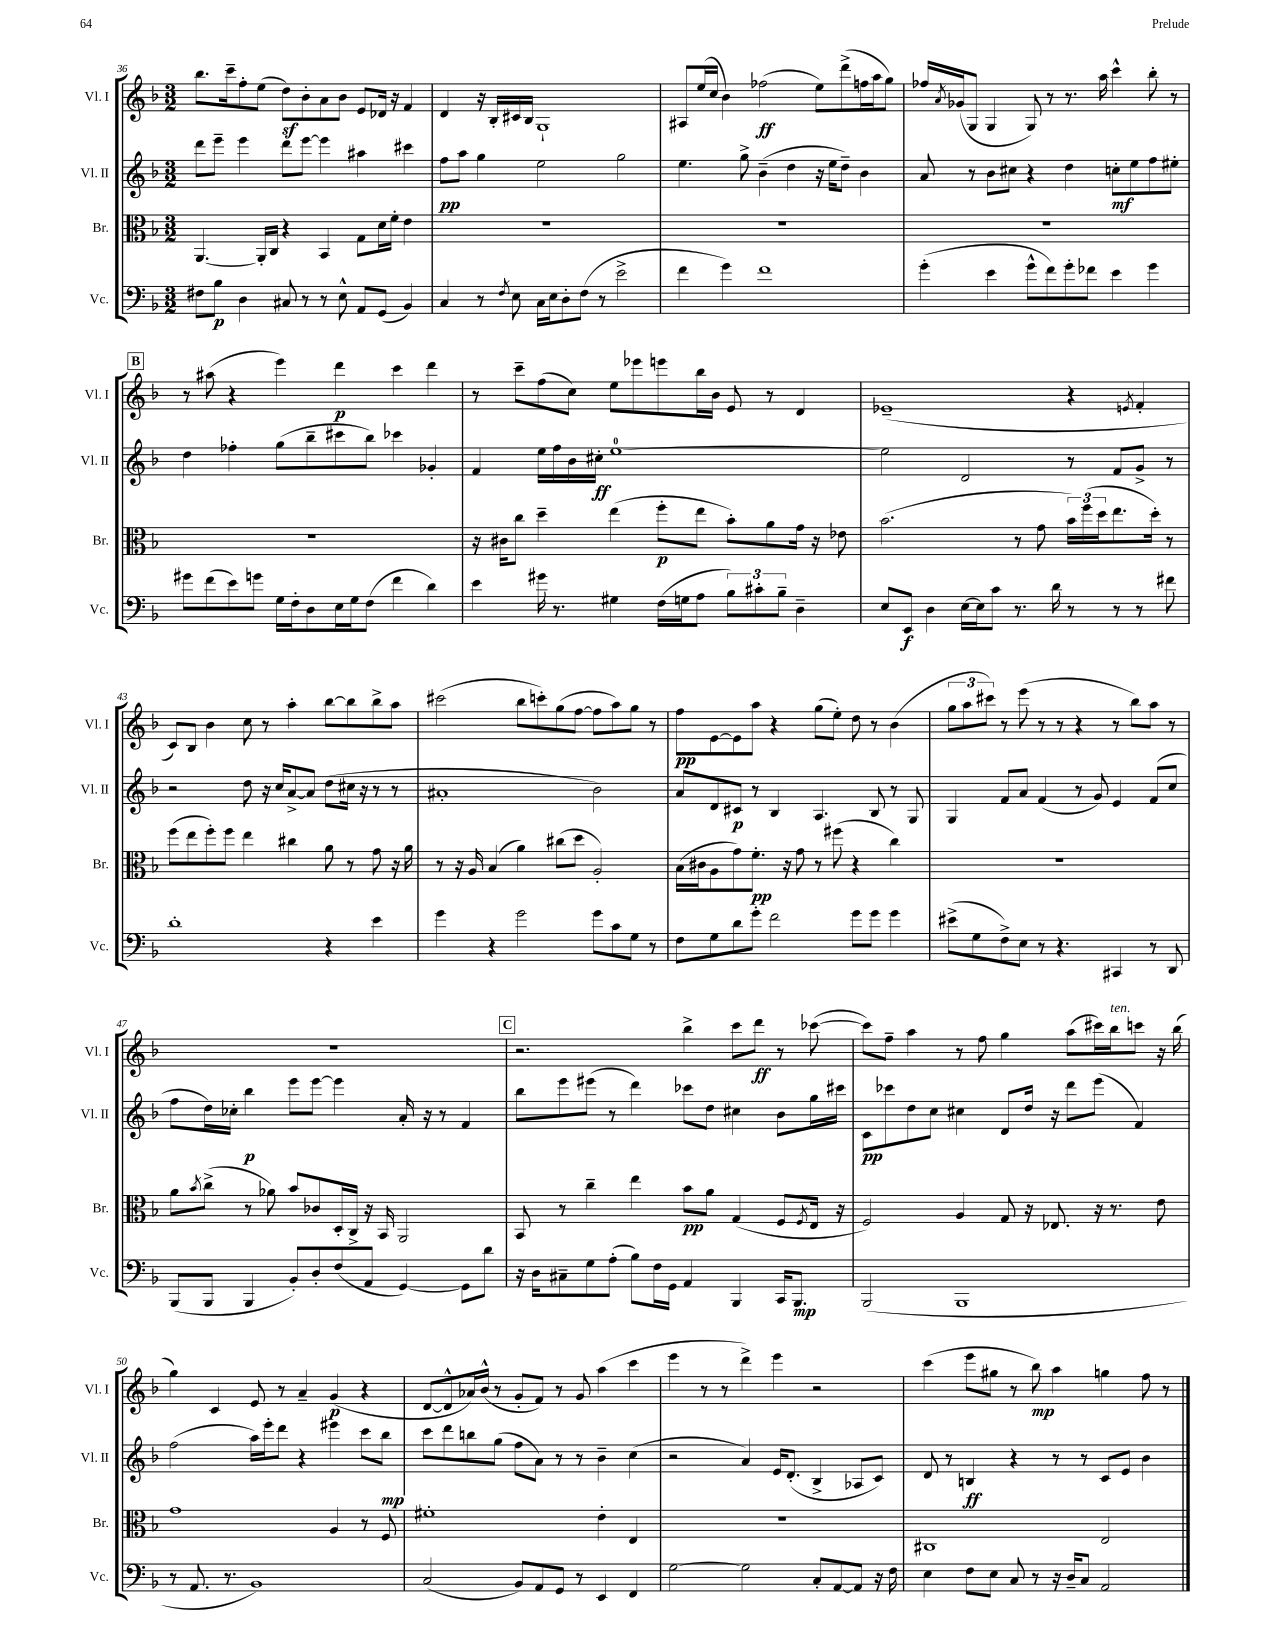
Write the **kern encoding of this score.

**kern	**kern	**kern	**kern
*staff4	*staff3	*staff2	*staff1
*clefF4	*clefC3	*clefG2	*clefG2
*k[b-]	*k[b-]	*k[b-]	*k[b-]
*M3/2	*M3/2	*M3/2	*M3/2
8F#	[4.AA	8ddd	8.bb-
8B-	.	8eee~	.
.	.	.	16ccc~
4D	.	4eee	8ff'
.	16AA']	.	(8ee
.	16C	.	.
8C#	4r	8ddd	8dd)
8r	.	[8eee	8b-'
8r	4BB-	4eee]	8a
8E^^	.	.	8b-
8AA	8G	4aa#	8e
(8GG	16d	.	16d-
.	16f'	.	16r
4BB-)	4e	4ccc#	4f
=	=	=	=
4C	1.r	8ff	4d
.	.	8aa	.
8r	.	4gg	16r
.	.	.	16B-'
8qF	.	.	.
8E	.	.	16c#
.	.	.	16B-
16C	.	2ee	1G`
16E	.	.	.
8D'	.	.	.
(8F	.	.	.
8r	.	.	.
2e^	.	2gg	.
=	=	=	=
4f	1.r	4.ee	8A#
.	.	.	(16ee
.	.	.	16cc
4g)	.	.	4b-)
.	.	8gg^	.
1f	.	(4b-~	(2ff-
.	.	4dd	.
.	.	16r	8ee)
.	.	16ee	.
.	.	8dd~)	(8ddd^
.	.	4b-	16ff
.	.	.	16aa
.	.	.	8gg)
=	=	=	=
(4g'	1.r	8a	16ff-
.	.	.	8qa
.	.	.	(16g-
.	.	8r	8G
4e	.	8b-	4G
.	.	8cc#	.
8g^^	.	4r	8G)
8f)	.	.	8r
8g'	.	4dd	8.r
8f-	.	.	.
.	.	.	16aa
4e	.	8cc'	4ccc^^
.	.	8ee	.
4g	.	8ff	8bb-'
.	.	8ee#'	8r
=	=	=	=
8g#	1.r	4dd	8r
(8f	.	.	(8aa#
8e)	.	4ff-'	4r
8g	.	.	.
16G	.	(8gg	4eee)
16F'	.	.	.
8D	.	8bb-~	.
16E	.	8ccc#	4ddd
16G	.	.	.
(8F	.	8bb-)	.
4f	.	4ccc-	4ccc
4d)	.	4g-'	4ddd
=	=	=	=
4e	16r	4f	8r
.	16c#	.	.
.	8cc	.	8ccc~
16g#	4dd~	16ee	(8ff
8.r	.	16ff	.
.	.	16b-	8cc)
.	.	16cc#'	.
4G#	(4ee	[1ee	8ee
.	.	.	8eee-
(16F	8ff'	.	8eee
16G	.	.	.
8A	8ee	.	16bb-
.	.	.	16b-
12B-)	8b-')	.	8e
12c#'	.	.	.
.	8a	.	8r
12B-~	.	.	.
4D~	16g	.	4d
.	16r	.	.
.	8e-	.	.
=	=	=	=
8E	(2.b-	2ee]	(1e-~
8EE	.	.	.
4D	.	.	.
[16E	.	2d	.
16E]	.	.	.
8c	.	.	.
8.r	8r	.	.
.	8g	.	.
16d	.	.	.
8r	24b-)	8r	4r
.	(24ff	.	.
.	24dd	.	.
8r	8.ee	8f	.
.	.	.	8qe
8r	.	8g^	4f'
.	16dd')	.	.
8f#	8r	8r	.
=	=	=	=
1d'	(8ff	2r	8c)
.	8ee	.	8B-
.	8ff')	.	4b-
.	8ff	.	.
.	4ee	8dd	8cc
.	.	16r	8r
.	.	16cc	.
.	4cc#	[8a^	4aa'
.	.	8a]	.
4r	8a	(8dd	[8bb-
.	8r	16cc#	8bb-]
.	.	16r	.
4e	8g	8r	8bb-^
.	16r	8r	8aa
.	16a	.	.
=	=	=	=
4g	8r	1a#'	(2ccc#
.	16r	.	.
.	16A	.	.
4r	(4B-	.	.
2g	4a)	.	8bb-
.	.	.	8ccc')
.	(8cc#	.	(8gg
.	8dd	.	[8ff
8g	2A')	2b-)	8ff]
8c	.	.	8aa)
8G	.	.	8gg
8r	.	.	8r
=	=	=	=
8F	(16B-	8a	8ff
.	16c#	.	.
8G	8A	8d	[8e
8d	8g)	8c#	8e]
8g'	8.f'	8r	8aa
2f	.	4B-	4r
.	16r	.	.
.	8g	.	.
.	8r	4.A	(8gg
.	(8ff#	.	8ee')
8g	4r	.	8dd
8g	.	8B-	8r
4g	4cc)	8r	(4b-
.	.	8G	.
=	=	=	=
(8e#^	1.r	4G	12gg
.	.	.	12aa
8G	.	.	.
.	.	.	12ccc#)
8F^)	.	8f	8r
8E	.	8a	(8eee
8r	.	(4f	8r
4.r	.	.	8r
.	.	8r	4r
.	.	8g)	.
4CC#	.	4e	8r
.	.	.	8bb-)
8r	.	(8f	8aa
8DD	.	8cc	8r
=	=	=	=
(8BBB-	8a	8ff	1.r
.	8qb-	.	.
8BBB-	(8cc^	16dd)	.
.	.	16cc-'	.
4BBB-	8r	4bb-	.
.	8a-)	.	.
8BB-')	8b-	8eee	.
8D'	8c-	[8eee	.
(8F	16D'	4eee]	.
.	16C^	.	.
8AA	16r	.	.
.	16BB-	.	.
[4GG)	2AA	16a'	.
.	.	16r	.
.	.	8r	.
8GG]	.	4f	.
8d	.	.	.
=	=	=	=
16r	8BB-	8bb-	2.r
16D	.	.	.
8C#~	8r	8eee	.
8G	4cc~	(8eee#	.
(8A'	.	8r	.
8B-)	4ee	4ddd)	.
16F	.	.	.
16GG	.	.	.
4AA	8b-	8ccc-	4bb-^
.	8a	8dd	.
4BBB-	(4G	4cc#	8ccc
.	.	.	8ddd
16CC	8F	8b-	8r
8.BBB-	.	.	.
.	8qF	.	.
.	16E	16gg	([8ccc-
.	16r	16ccc#	.
=	=	=	=
(2BBB-	2F)	8c	8ccc-])
.	.	8ccc-	8ff~
.	.	8dd	4aa
.	.	8cc	.
1BBB-	4A	4cc#	8r
.	.	.	8ff
.	8G	8d	4gg
.	16r	16dd	.
.	8.E-	16r	.
.	.	8ddd	(8aa
.	16r	(8eee	16ccc#)
.	8.r	.	16bb-
.	.	4f)	8ccc
.	8e	.	16r
.	.	.	(16bb-
=	=	=	=
8r	1g	(2ff	4gg)
8.AA	.	.	.
.	.	.	4c
8.r	.	.	.
1BB-)	.	16aa)	8e
.	.	16eee'	.
.	.	8ddd	8r
.	.	4r	4a~
.	4A	4eee#	(4g
.	8r	8ccc	4r
.	8F	8bb-	.
=	=	=	=
(2C	1f#'	8ccc	[8d
.	.	8ddd	8d^^]
.	.	8bb	16a-)
.	.	.	(16b-^^
.	.	(8gg	8r
8BB-)	.	8ff	8g'
8AA	.	8a)	8f)
8GG	.	8r	8r
8r	.	8r	8g
4EE	4e'	4b-~	(4aa
4FF	4E	(4cc	4ccc
=	=	=	=
[2G	1.r	2r	4eee
.	.	.	8r
.	.	.	8r
2G]	.	4a)	4ddd^)
.	.	16e	4eee
.	.	(8.d'	.
8C'	.	4B-^	2r
[8AA	.	.	.
8AA]	.	8A-	.
16r	.	8c)	.
16F	.	.	.
=	=	=	=
4E	1C#	8d	(4ccc
.	.	8r	.
8F	.	4B	8eee
8E	.	.	8gg#
8C	.	4r	8r
8r	.	.	8bb-)
16r	.	8r	4aa
16D~	.	.	.
8C	.	8r	.
2AA	2E	8c	4gg
.	.	8e	.
.	.	4b-	8ff
.	.	.	8r
==	==	==	==
*-	*-	*-	*-
